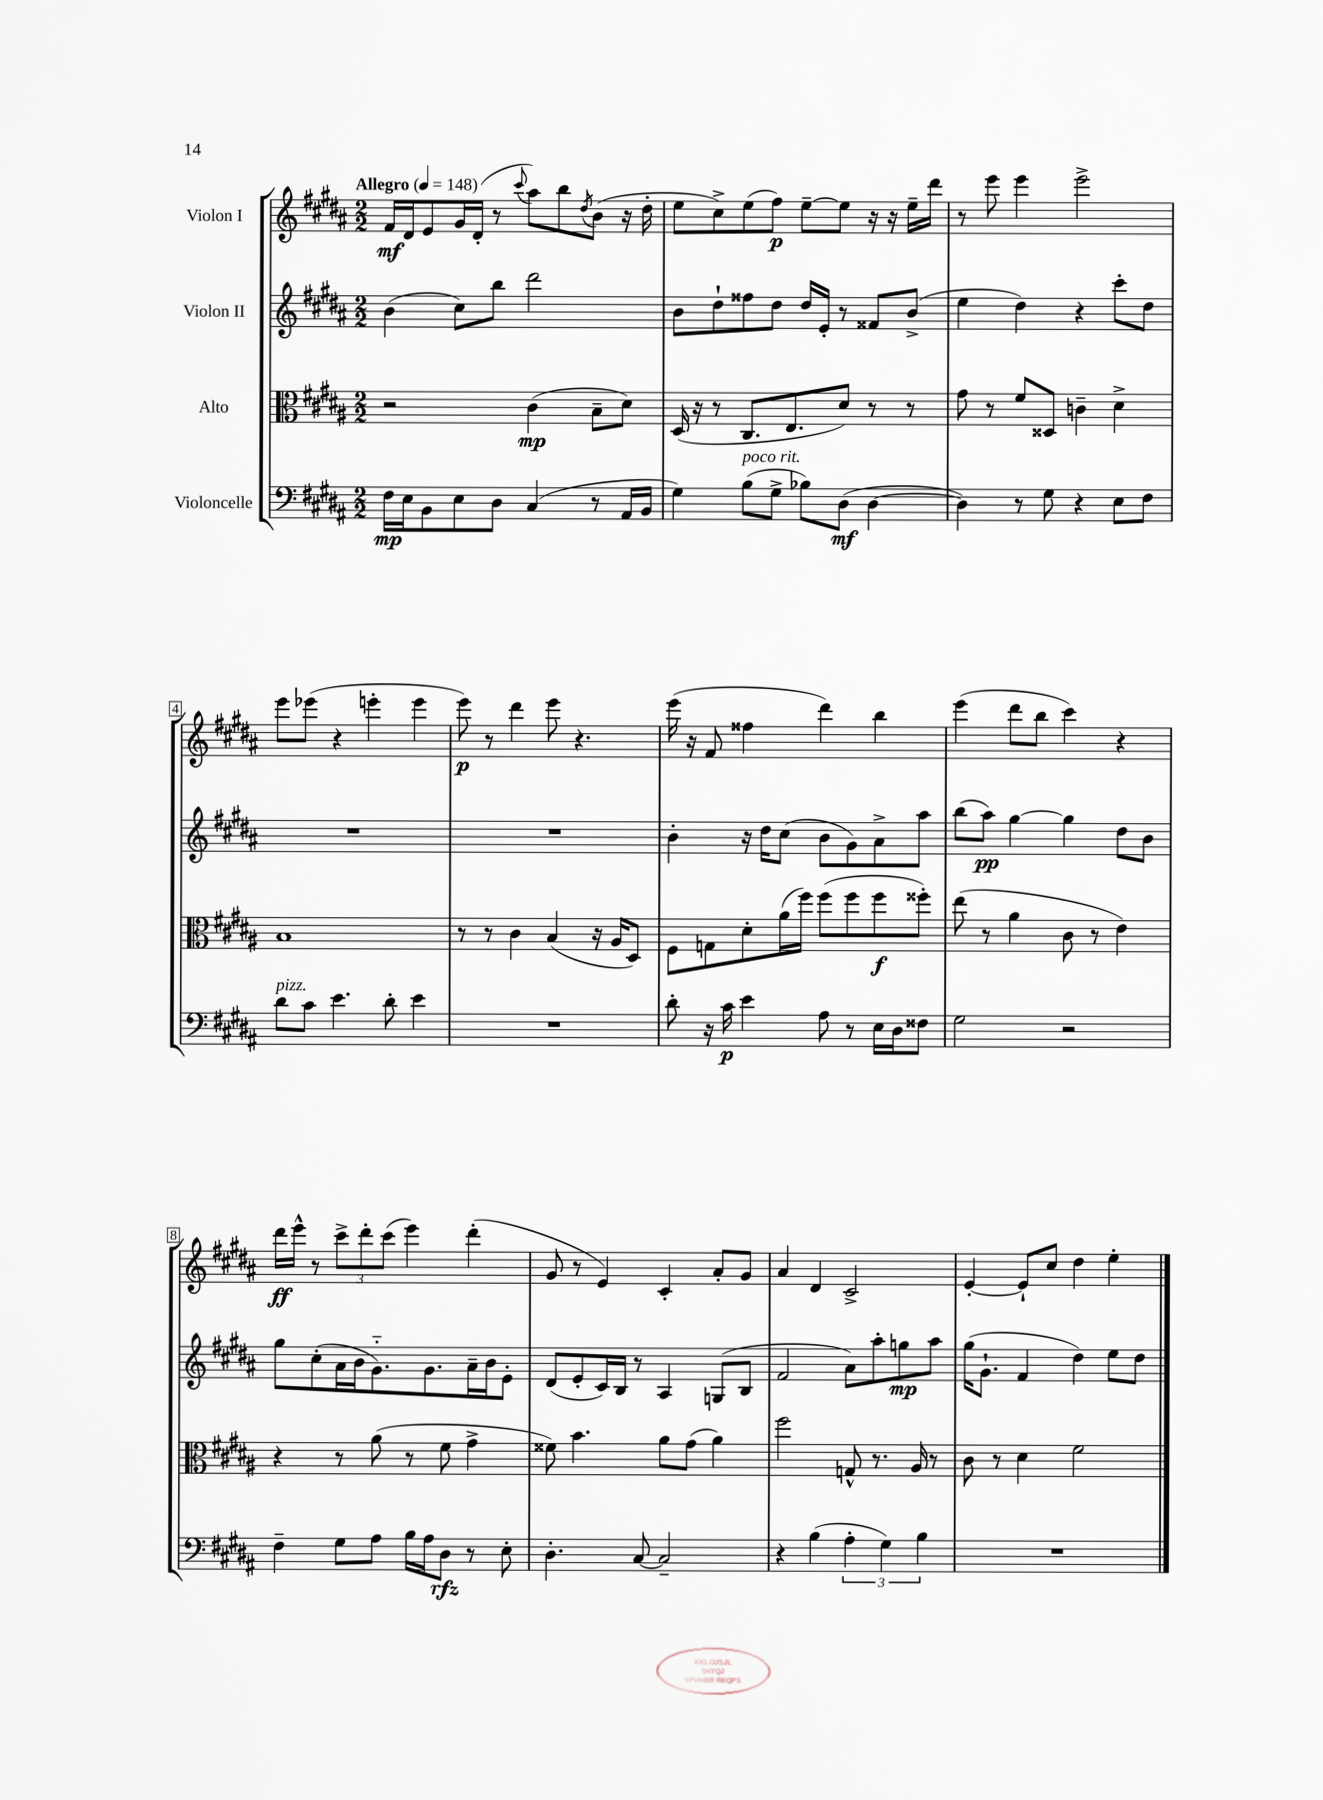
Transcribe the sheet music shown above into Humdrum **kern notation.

**kern	**kern	**kern	**kern
*staff4	*staff3	*staff2	*staff1
*clefF4	*clefC3	*clefG2	*clefG2
*k[f#c#g#d#a#]	*k[f#c#g#d#a#]	*k[f#c#g#d#a#]	*k[f#c#g#d#a#]
*M2/2	*M2/2	*M2/2	*M2/2
*MM148	*MM148	*MM148	*MM148
16F#\LL	2r	(4b\	16f#/LL
16E\J	.	.	16d#/J
8BB\	.	.	8e/
8E\	.	8cc#\L)	16g#/L
.	.	.	(16d#'/JJ
8D#\J	.	8bb\J	8r
.	.	.	8qqccc#/
(4C#/	(4c#\	2ddd#\	8aa#\L)
.	.	.	8bb\
.	.	.	8qdd#/
8r	8B~\L	.	(8b\J
16AA#/LL	8d#\J)	.	16r
16BB/JJ	.	.	16dd#'\
=	=	=	=
4G#\)	(16D#/	8b\L	8ee\L
.	16r	.	.
.	8r	8dd#`\	8cc#^\)
(8B\L	8.C#/L	8ff##\	(8ee\
8G#^\J	.	8dd#\J	8ff#\J)
.	8.E/	.	.
8B-\L)	.	16dd#/LL	[8ee~\L
.	.	16e'/JJ	.
(8D#\J	8d#/J)	8r	8ee\]J
[4D#\	8r	8f##/L	16r
.	.	.	16r
.	8r	(8b^/J	16ee~\LL
.	.	.	16ddd#\JJ
=	=	=	=
4D#\])	8g#\	4ee\	8r
.	8r	.	8eee\
8r	8f#/L	4dd#\)	4eee\
8G#\	8D##/J	.	.
4r	4c~\	4r	2eee^\
8E\L	4d#^\	8ccc#'\L	.
8F#\J	.	8dd#\J	.
=	=	=	=
8d#\L	1B	1r	8eee\L
8c#\J	.	.	(8eee-\J
4.e\	.	.	4r
.	.	.	4eee'\
8d#'\	.	.	.
4e\	.	.	4eee\
=	=	=	=
1r	8r	1r	8eee\)
.	8r	.	8r
.	4c#\	.	4ddd#\
.	(4B/	.	8eee\
.	.	.	4.r
.	16r	.	.
.	16A#/LK	.	.
.	8D#/J)	.	.
=	=	=	=
8d#'\	8F#\L	4b'\	(16eee\
.	.	.	16r
16r	8G\	.	8f#/
16c#\	.	.	.
4e\	8d#'\	16r	4ff##\
.	.	16dd#\LK	.
.	(16a#\L	(8cc#\J	.
.	16ff#\JJ)	.	.
8A#\	(8ff#\L	8b\L	4ddd#\)
8r	8ff#\	8g#\)	.
16E\LL	8ff#\	8a#^\	4bb\
16D#\J	.	.	.
8F##\J	8ff##'\J)	8aa#\J	.
=	=	=	=
2G#\	(8ee\	(8bb\L	(4eee\
.	8r	8aa#\J)	.
.	4a#\	[4gg#\	8ddd#\L
.	.	.	8bb\J
2r	8c#\	4gg#\]	4ccc#\)
.	8r	.	.
.	4e\)	8dd#\L	4r
.	.	8b\J	.
=	=	=	=
4F#~\	4r	8gg#\L	16ddd#\LL
.	.	.	16eee^^\JJ
.	.	(8cc#'\	8r
8G#\L	8r	16a#\L	12ccc#^\L
.	.	16b\J	.
.	.	.	12ddd#'\
8A#\J	(8a#\	8.g#'~\)	.
.	.	.	(12ccc#\J
16B\LL	8r	.	4eee\)
16A#\J	.	8.g#\	.
8D#\J	8f#\	.	.
8r	4g#^\	16a#~\L	(4ddd#'\
.	.	16b\J	.
8E'\	.	8e'\J	.
=	=	=	=
4.D#'\	8f##\)	(8d#/L	8g#/
.	4.b\	8e'/	8r
.	.	16c#/L)	4e/)
.	.	16B/JJ	.
[8C#/	.	8r	.
2C#~/]	8a#\L	4A#/	4c#'/
.	(8g#\J	.	.
.	4a#\)	(8G/L	8a#'/L
.	.	8B/J	8g#/J
=	=	=	=
4r	2ff#\	2f#/	4a#/
(4B\	.	.	4d#/
6A#'\	8G^^/	8a#\L)	2c#^/
.	8.r	8aa#'\	.
6G#\)	.	.	.
.	.	8gg\	.
.	16A#/	.	.
6B\	.	.	.
.	8r	8aa#\J	.
=	=	=	=
1r	8c#\	(16gg#\LK	[4e'/
.	.	8.g#`\J	.
.	8r	.	.
.	4d#\	4f#/	8e`/]L
.	.	.	8cc#/J
.	2f#\	4dd#\)	4dd#\
.	.	8ee\L	4ee'\
.	.	8dd#\J	.
==	==	==	==
*-	*-	*-	*-
